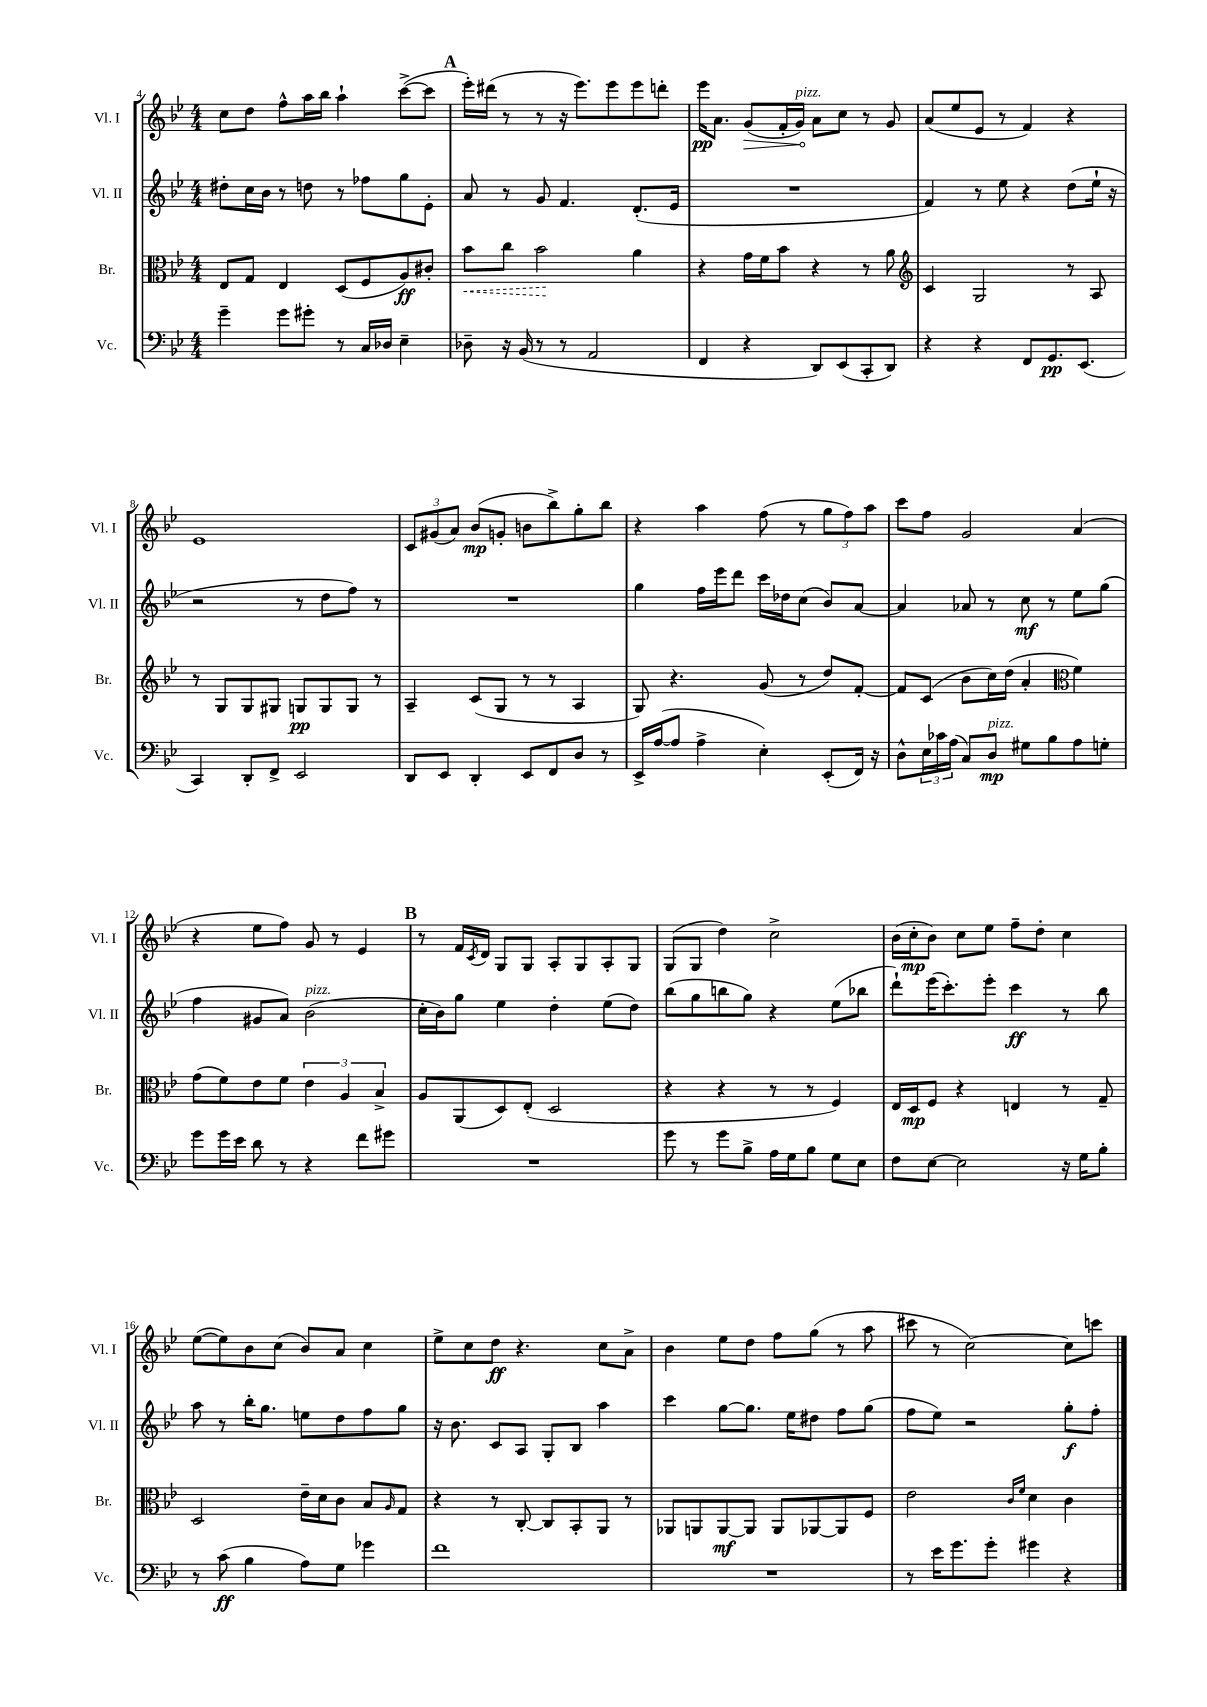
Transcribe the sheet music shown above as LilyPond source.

<<
\new StaffGroup <<
\new Staff = "s0" \with { instrumentName = "Vl. I" shortInstrumentName = "Vl. I" } {
    \clef treble \key bes \major \numericTimeSignature \time 4/4
    c''8 d''8 f''8-^ a''16 bes''16 a''4-! c'''8~->( c'''8 |
    \mark \markup { \bold "A" } ees'''16-.) dis'''16( r8 r8 r16 ees'''8.) ees'''8 ees'''8 d'''8-. |
    ees'''16\pp a'8. \once \override Hairpin.circled-tip = ##t g'8\>( f'16-. g'16\!^\markup { \italic "pizz." }) a'8 c''8 r8 g'8 |
    a'8( ees''8 ees'8 r8 f'4) r4 |
    ees'1 |
    \tuplet 3/2 { c'8 gis'8( a'8) } bes'8\mp( g'8-. b'8 bes''8->) g''8-. bes''8 |
    r4 a''4 f''8( r8 \tuplet 3/2 { g''8 f''8) a''8 } |
    c'''8 f''8 g'2 a'4( |
    r4 ees''8 f''8) g'8 r8 ees'4 |
    \mark \markup { \bold "B" } r8 f'16 \acciaccatura { c'8 } d'16 g8 g8 a8-. g8 a8-. g8 |
    g8( g8 d''4) c''2-> |
    bes'16( c''16-.\mp bes'8) c''8 ees''8 f''8-- d''8-. c''4 |
    ees''8~( ees''8) bes'8 c''8( bes'8) a'8 c''4 |
    ees''8-> c''8 d''8\ff r4. c''8 a'8-> |
    bes'4 ees''8 d''8 f''8 g''8( r8 a''8 |
    cis'''8 r8 c''2~) c''8 c'''8 \bar "|." |
}
\new Staff = "s1" \with { instrumentName = "Vl. II" shortInstrumentName = "Vl. II" } {
    \clef treble \key bes \major \numericTimeSignature \time 4/4
    dis''8-. c''16 bes'16 r8 d''8 r8 fes''8 g''8 ees'8-. |
    \mark \markup { \bold "A" } a'8 r8 g'8 f'4. d'8.-.( ees'16 |
    R1 |
    f'4) r8 ees''8 r4 d''8( ees''16-! r16 |
    r2 r8 d''8 f''8) r8 |
    R1 |
    g''4 f''16 ees'''16 d'''8 c'''16 des''16 c''8( bes'8) a'8~ |
    a'4 aes'8 r8 c''8\mf r8 ees''8 g''8( |
    f''4 gis'8 a'8) bes'2^\markup { \italic "pizz." }( |
    \mark \markup { \bold "B" } c''16-. bes'16) g''8 ees''4 d''4-. ees''8( d''8) |
    bes''8( g''8 b''8 g''8) r4 ees''8( bes''8 |
    d'''8-!) ees'''16( c'''8.-.) ees'''8-. c'''4\ff r8 bes''8 |
    a''8 r8 bes''16-. g''8. e''8 d''8 f''8 g''8 |
    r16 bes'8. c'8 a8 g8-. bes8 a''4 |
    c'''4 g''8~ g''8. ees''16 dis''8 f''8 g''8( |
    f''8 ees''8) r2 g''8-.\f f''8-. \bar "|." |
}
\new Staff = "s2" \with { instrumentName = "Br." shortInstrumentName = "Br." } {
    \clef alto \key bes \major \numericTimeSignature \time 4/4
    ees8 g8 ees4 d8( f8 a8\ff) cis'8-. |
    \mark \markup { \bold "A" } \once \override Hairpin.style = #'dashed-line bes'8\< c''8 bes'2\! a'4 |
    r4 g'16 f'16 bes'8 r4 r8 a'8 |
    \clef treble c'4 g2 r8 a8 |
    r8 g8 g8 gis8 g8\pp g8 g8 r8 |
    a4-- c'8( g8 r8 r8 a4 |
    g8) r4. g'8( r8 d''8) f'8~-. |
    f'8 c'8( bes'8 c''16) d''16( a'4-. \clef alto f'4) |
    g'8( f'8) ees'8 f'8 \tuplet 3/2 { ees'4 a4 bes4-> } |
    \mark \markup { \bold "B" } a8 a,8( d8) ees8-.( d2 |
    r4 r4 r8 r8 f4) |
    ees16 d16\mp f8 r4 e4 r8 g8-- |
    d2 ees'16-- d'16 c'8 bes8 \grace { a16 } g8 |
    r4 r8 c8~-. c8 bes,8-. a,8 r8 |
    aes,8 a,8 a,8~\mf a,8 a,8 aes,8~ aes,8 f8 |
    ees'2 \grace { c'16 f'16 } d'4 c'4 \bar "|." |
}
\new Staff = "s3" \with { instrumentName = "Vc." shortInstrumentName = "Vc." } {
    \clef bass \key bes \major \numericTimeSignature \time 4/4
    g'4-- g'8 gis'8-. r8 c16 des16 ees4-- |
    \mark \markup { \bold "A" } des8-- r16 bes,16( r8 r8 a,2 |
    f,4 r4 d,8) ees,8( c,8-. d,8) |
    r4 r4 f,8 g,8.\pp ees,8.( |
    c,4) d,8-. f,8-> ees,2 |
    d,8 ees,8 d,4-. ees,8 f,8 d8 r8 |
    ees,16-> a16~( a8 a4-> ees4-.) ees,8-.( f,16) r16 |
    d8-^ \tuplet 3/2 { ees16 ces'16 a16( } c8) d8\mp^\markup { \italic "pizz." } gis8 bes8 a8 g8-. |
    g'8 g'16 ees'16 d'8 r8 r4 f'8 gis'8 |
    \mark \markup { \bold "B" } R1 |
    g'8 r8 g'8 bes8-> a16 g16 bes8 g8 ees8 |
    f8 ees8~ ees2 r16 g16 bes8-. |
    r8 c'8\ff( bes4 a8) g8 ges'4 |
    f'1 |
    R1 |
    r8 ees'16 g'8. g'8-. gis'4 r4 \bar "|." |
}
>>
>>
\layout { \context { \Score currentBarNumber = #4 } }
